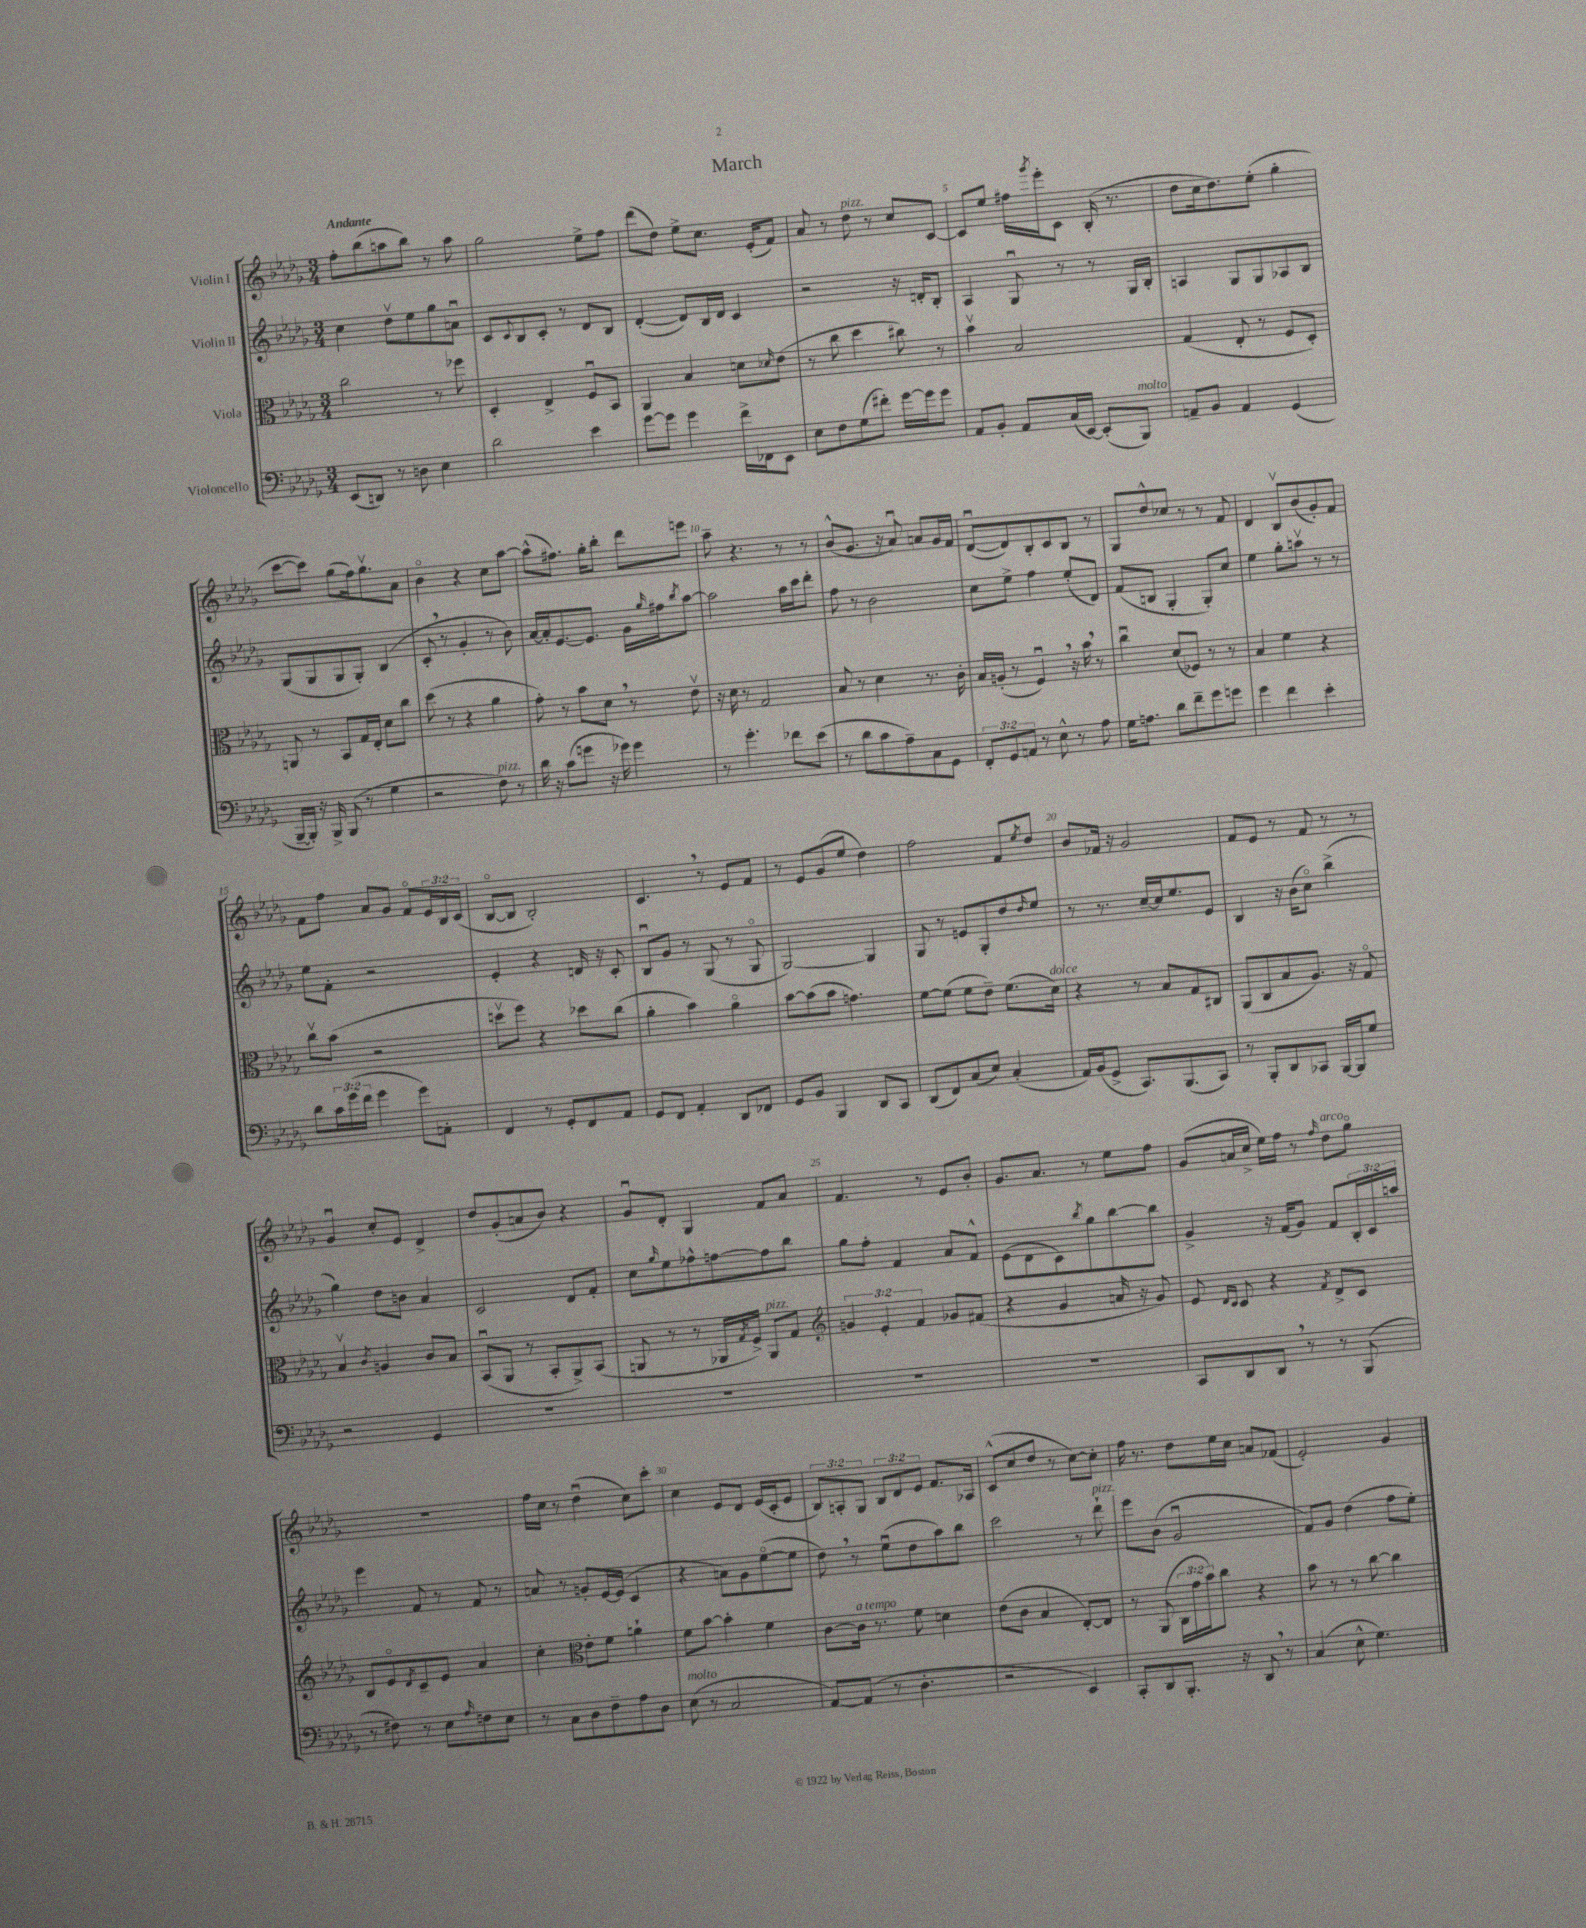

**kern	**kern	**kern	**kern
*part4	*part3	*part2	*part1
*staff4	*staff3	*staff2	*staff1
*I"Violoncello	*I"Viola	*I"Violin II	*I"Violin I
*clefF4	*clefC3	*clefG2	*clefG2
*k[b-e-a-d-g-]	*k[b-e-a-d-g-]	*k[b-e-a-d-g-]	*k[b-e-a-d-g-]
*M3/4	*M3/4	*M3/4	*M3/4
=1	=1	=1	=1
!	!	!	!LO:TX:a:B:t=Andante
(8EE-/L	2cc\	4cc\	8ff'\L
8DDn/J)	.	.	(8bb-\
8r	.	8dd-v\L	8aan\
8Dn\	.	8ee-\	8bb-\J)
4E-\	8r	8gg-\	8r
.	8ff-X\	8anu\J	8aa\
=2	=2	=2	=2
2d-\	4D-'/	8c/L	2gg-\
.	.	8qqc/	.
.	.	8B-/	.
.	4E-^/	8c'/J	.
.	.	8r	.
4e-\	8Fu/L	8d-/L	8ee-^\L
.	8BB-/J	8B-/J	8ff\J
=3	=3	=3	=3
[8g-\L	4AA-/	([4d-'/	(8ddd-\L
8g-\J]	.	.	8dd-\J)
4g-\	4B-/	8d-/L])	8ee-^\L
.	.	16B-/L	8.cc\J
.	.	16d-/JJ	.
16f^\LL	8dn\L	4c/	.
16FF-X\J	.	.	(16e-'/KL
.	16qqd-X/	.	.
8EE-\J	(8e-\J	.	8f/J)
=4	=4	=4	=4
8E-\L	8r	2r	8a-/
8F\	8cc\	.	8r
!	!	!	!LO:TX:a:i:t=pizz.
(8G-\	4dd-\	.	8dd-\
8f#X'\J)	.	.	8r
[16g-\LL	8cc#X\)	16r	8cc/L
16g-\J]	.	16dn'/KL	.
8g-\J	8r	8B-'/J	[8c/J
=5	=5	=5	=5
8AA-/L	4b-v\	4A-/	8c/L]
8BB-'/J	.	.	8ee-/J
8AA-/L	2B-/	8G-u/	16ff#X\LL
.	.	.	8qggg-/
.	.	.	16eee-'\J
(16C/L	.	8r	8c\J
[16EE-/JJ)	.	.	.
(8EE-'/L]	.	8r	(16B-'/
.	.	.	8.r
!LO:TX:a:i:t=molto	!	!	!
8BBB-/J)	.	16G-/LL	.
.	.	16B-'/JJ	.
=6	=6	=6	=6
8AAn~/L	(4G-/	4An/	8dd-\L
8BB-/J	.	.	16cc\k
.	.	.	8.dd-\)
4AA/	8E-'/	8G-/L	.
.	8r	8G-/	(8ee-'\J
(4GG-/	8F/L	8A-X/	4gg-'\
.	8D-'/J)	8B-/J	.
!!LO:LB:g=z
=7	=7	=7	=7
[16BBB-~/LL	8AAn/	(8G-/L	[8ccc\L
16BBB-'/JJ])	.	.	.
16r	8r	8G-/	8ccc\J])
16BBB-^/	.	.	.
(8BBB-/	8BB-/L	8G-/	(8gg-\L
8r	16G-/L	8G-'/J)	16ff\k)
.	16E-'/JJ	.	8.gg-v\
4G-\	8d-\L	(4B-/	.
.	8cc\J	.	8a-\J
=8	=8	=8	=8
2r	(8dd-\	8c',/	4b-\
.	8r	8r	.
.	4r	4g-'/	4r
!LO:TX:a:i:t=pizz.	!	!	!
8F\)	4a-\	8r	8cc\L
8r	.	8b-\)	[8aa-\J
=9	=9	=9	=9
16d-\	8g-'\)	[16a-/LL	(8aa-^^\L]
16r	.	16a-'/J]	.
(8c\L	8r	[8.e-/	8.ff#X\J)
8gn\J	8b-\L	.	.
.	.	8.e-/J]	16gg-'\KL
16r	8d-,\J	.	8bb-'\J
16g-X\)	.	.	.
4g-\	8r	16g-\LL	8ddd-\L
.	.	16qqgg-/	.
.	.	16ff#X\J	.
.	.	8qbb-/	.
.	8e-v\	[8aa-\J	8eeen\J
=10	=10	=10	=10
8r	16r	2aa-\]	8aa-~\
.	16d-\	.	.
4.g-'\	8r	.	4.r
.	2G-/	.	.
8f-X\L	.	16aa-\LL	8r
.	.	16ccc\J	.
(8e-\J	.	8ddd-'\J	8r
=11	=11	=11	=11
8r	8B-/	8ff\	(8b-^^/L
8d-\L	8r	8r	8.g-/J
8c\	4d-\	2b-\	.
.	.	.	16r
8A-~\)	.	.	8a-u/)
8C\	8.r	.	8an/L
8GG-\J	.	.	16g-/L
.	16c'\	.	16f/JJ
=12	=12	=12	=12
12FF'/L	16B-/LL	8cc\L	([8d-u/L
.	(16An'/JJ	.	.
12GG-/	.	.	.
.	8r	8ee-^\J	8d-/])
12AAn/J	.	.	.
8r	4Fu,/)	4ff\	8B-'/
8E-^^\	.	.	8c/
8r	16r	(8ee-'/L	8B-/J
.	16b-,\	.	.
8A-\	8r	8d-/J)	8r
=13	=13	=13	=13
16G-\KL	4ccu\	(8f/L	8G-/L
8.An\J	.	.	.
.	.	8Bn/J	8dd-^^/
8d-\L	(8d-/L	4G-'/	8cc-X/J
8f~\	8F-X/J)	.	8r
8g-\	8r	8G-'/L)	8r
8gn\J	8r	8cc/J	8f/
=14	=14	=14	=14
4g-\	4B-/	4ee-\	4d-/
4f\	4f\	8gg-'\L	8B-v/L
.	.	8aanv\J	(8b-/
4e-'\	4r	8r	8g-'/)
.	.	8r	8f/J
!!LO:LB:g=z
=15	=15	=15	=15
8d-\L	8ccv\L	8ee-\L	8f\L
24c\L	(8b-\J	8f'\J	8ff\J
(24g-\	.	.	.
24f\JJ	.	.	.
4g-\	2r	2r	8a-/L
.	.	.	8g-/J
8g-\L)	.	.	8f/L
8AAn'\J	.	.	24e-/L
.	.	.	24B-/
.	.	.	(24c/JJ
=16	=16	=16	=16
4FF/	8ddnv\L	4e-'/	[8B-/L
.	8ff\J)	.	8B-/J]
8r	4r	4r	2B-'/)
8GG-'/L	.	.	.
8FF/	8dd-X\L	16dn/	.
.	.	16r	.
8AA-/J	(8cc\J	8c'/	.
=17	=17	=17	=17
8GG-/L	4a-'\	8B-u/L	4.c,/
8FF/J	.	8g-/J	.
4AA-'/	4b-\)	8r	.
.	.	(8G-/	8r
8DD-/L	4a-\	8r	8e-/L
8FF-X/J	.	8G-/	8f/J
=18	=18	=18	=18
8GG-/L	[8b-\L	[2G-/)	8r
8BB-/J	(8b-\]	.	8e-/L
4BBB-/	8b-\J	.	(8g-/
.	4.gn\)	.	8ee-/J
8DD-/L	.	4G-/]	4dd-\)
8CC/J	.	.	.
=19	=19	=19	=19
(8DD-/L	[8f\L	8G-/	2ff\
8FF/)	(8f\J]	8r	.
(8C/	8f\L	8en/L	.
8E-/J)	8e-~\J)	8G-'/	.
(4C'/	(8.f\L	8dd-/	8f/L
.	.	16qqdd-/	8qee-/
.	.	8ee-/J	8dd-/J
!	!LO:TX:a:i:t=dolce	!	!
.	16d-\Jk)	.	.
=20	=20	=20	=20
16AA-/LL)	4r	8r	8b-/L
(16BB-/J	.	.	.
8GG-^/J	.	8.r	16f-X/Jk
.	.	.	16r
8.CC/L)	8r	.	2g-/
.	.	[16cc~/LL	.
.	8B-/L	16cc/J]	.
(8.BBB-/	.	8.ee-/	.
.	8G-/	.	.
8CC/J)	8C#X/J	8e-/J	.
=21	=21	=21	=21
8r	(8AA-/L	4B-/	8f/L
8BBB-'/L	8C/	.	8e-/J
8DD-/	8B-/	16r	8r
.	.	(16b-\KL	.
8CC-X/J	8.A-/J)	8cc\J)	8f/
[16BBB-/LL	.	(4bb-^\	8r
16BBB-/J]	16r	.	.
8G-/J	8G-/	.	8r
!!LO:LB:g=z
=22	=22	=22	=22
2r	4B-v/	4gg-\)	4g-u/
.	8qc/	.	.
.	4An/	8dd-\L	8cc'/L
.	.	8bn\J	8e-/J
4GG-/	8c/L	4a-/	4d-^/
.	8B-/J	.	.
=23	=23	=23	=23
2.r	(8BB-u/L	2c/	8dd-/L
.	8AA-/J	.	(8g-'/
.	8r	.	8an/
.	8BB-'/L	.	8b-/J)
.	8AA-^/)	8d-/L	4r
.	(8BB-/J	8f'/J	.
=24	=24	=24	=24
2.r	8AAn/	8cc\L	8g-u/L
.	.	16qqgg-/	.
.	8r	8ee-\	8d-'/J
.	8r	8ff-X^^\	4G-/
.	16AA-X/LL	[8ffn\	.
.	8qG-/	.	.
.	16F^/JJ)	.	.
!	!LO:TX:a:i:t=pizz.	!	!
.	8AA-/L	8ff\]	8f/L
.	8G-/J	8bb-\J	8a-/J
=25	=25	=25	=25
*	*clefG2	*	*
2.r	6gn/	8gg-\L	4.f/
.	.	8ff'\J	.
.	6e-'/	.	.
.	.	4f/	.
.	6f/	.	.
.	.	.	8r
.	8g-X/L	8a-/L	8e-/L
.	(8f#X/J	8f^^/J	8b-'/J
=26	=26	=26	=26
2.r	4r	(8e-\L	8.g-/L
.	.	8d-\	.
.	.	.	8.a-/J
.	4g-/	8c\)	.
.	.	8qbb-/	.
.	.	8gg-\	8r
.	16an/	[8bb-\	8ee-\L
.	16r	.	.
.	8g-/)	8bb-\J]	8ff\J
=27	=27	=27	=27
8CC/L	8e-/	4g-^/	(8g-/L
.	16qqd-/LL	.	.
.	16qqc/JJ	.	.
8DD-/	8c/	.	16an/L
.	.	.	16cc^/JJ
8DD-,/J	4r	16r	16ee-\LL)
.	.	(16f/KL	16ff\JJ
8r	.	8g-/J)	8r
.	8qf/	.	16qqff/
!	!	!	!LO:TX:a:i:t=arco
8r	8d-^/L	8f/L	8dd-\L
(8BBB-/	8c/J	24B-'/L	8gg-\J
.	.	24c/	.
.	.	24aan/JJ	.
!!LO:LB:g=z
=28	=28	=28	=28
8r	8B-/L	4eee-\	2.r
8F#X\)	8e-/	.	.
.	8qd-/	.	.
8r	8c~/	8f/	.
8E-\L	8e-/J	8r	.
16qqA-/	.	.	.
8Fn\	4a-/	8f/	.
8E-\J	.	8r	.
=29	=29	=29	=29
8r	4cc'\	8an/	16ff\LL
.	.	.	16cc\JJ
8C\L	.	8r	8r
*	*clefC3	*	*
8D-\	8e-'\L	8gn'/L	(4dd-u\
8F~\	8f\J	[16e-/L	.
.	.	(16e-/JJ]	.
8A-\	4an`\	4c/	8cc\L)
8D-\J	.	.	8ccc'\J
=30	=30	=30	=30
!LO:TX:a:i:t=molto	!	!	!
(8E-\	8f\L	4r	4cc\
8r	[8b-\J	.	.
2C/	4b-'\]	8an\L)	8e-/L
.	.	8g-\	8d-/J
.	4f\	([8ee-\	(16e-/LL
.	.	.	16c'/J
.	.	8ee-\J]	8e-/J
=31	=31	=31	=31
[8AA-/L)	[8c\L	8dd-,\)	12B-/L)
.	.	.	12An'/
!	!LO:TX:a:i:t=a tempo	!	!
(8AA-/J]	16c\Jk]	8r	.
.	.	.	12G-/J
.	8.r	.	.
8r	.	(8ee-u\L	12B-/L
.	.	.	12d-/
4.D-'\	8f\	8dd-\	.
.	.	.	12e-/J
.	4dn\	8aa-\)	8.f/L
.	.	8bb-\J	.
.	.	.	16A-X/Jk
=32	=32	=32	=32
2r	(8e-\L	2ccc\	(8c^^/L
.	8c\J	.	8cc/
.	4B-/	.	8dd-/J
.	.	.	8r
4EE-/)	[8E-'/L)	8r	[8cc\L)
!	!	!LO:TX:a:i:t=pizz.	!
.	8E-/J]	8ddd-`\	8cc'\J]
=33	=33	=33	=33
8CC'/L	8r	8eee-\L	16ff\
.	.	.	8.r
8DD-/	(8AA-/	(8b-\J	.
8.BBB-'/J	24C\LL	2g-u/	8dd-\L
.	24g-\	.	.
.	24b-\J)	.	.
.	8cc\J	.	16ee-\L
16r	.	.	16cc\JJ
8DD-,/	4r	.	8an/L
8r	.	.	(8f-X/J
=34	=34	=34	=34
(4C/	8b-\	8f/L)	2e-'/)
.	8r	8g-/J	.
8E-^^\	8r	(4dd-\	.
4.G-\)	[8cc\	.	.
.	4cc\]	8ff\L	4g-/
.	.	8ee-'\J)	.
==	==	==	==
*-	*-	*-	*-
